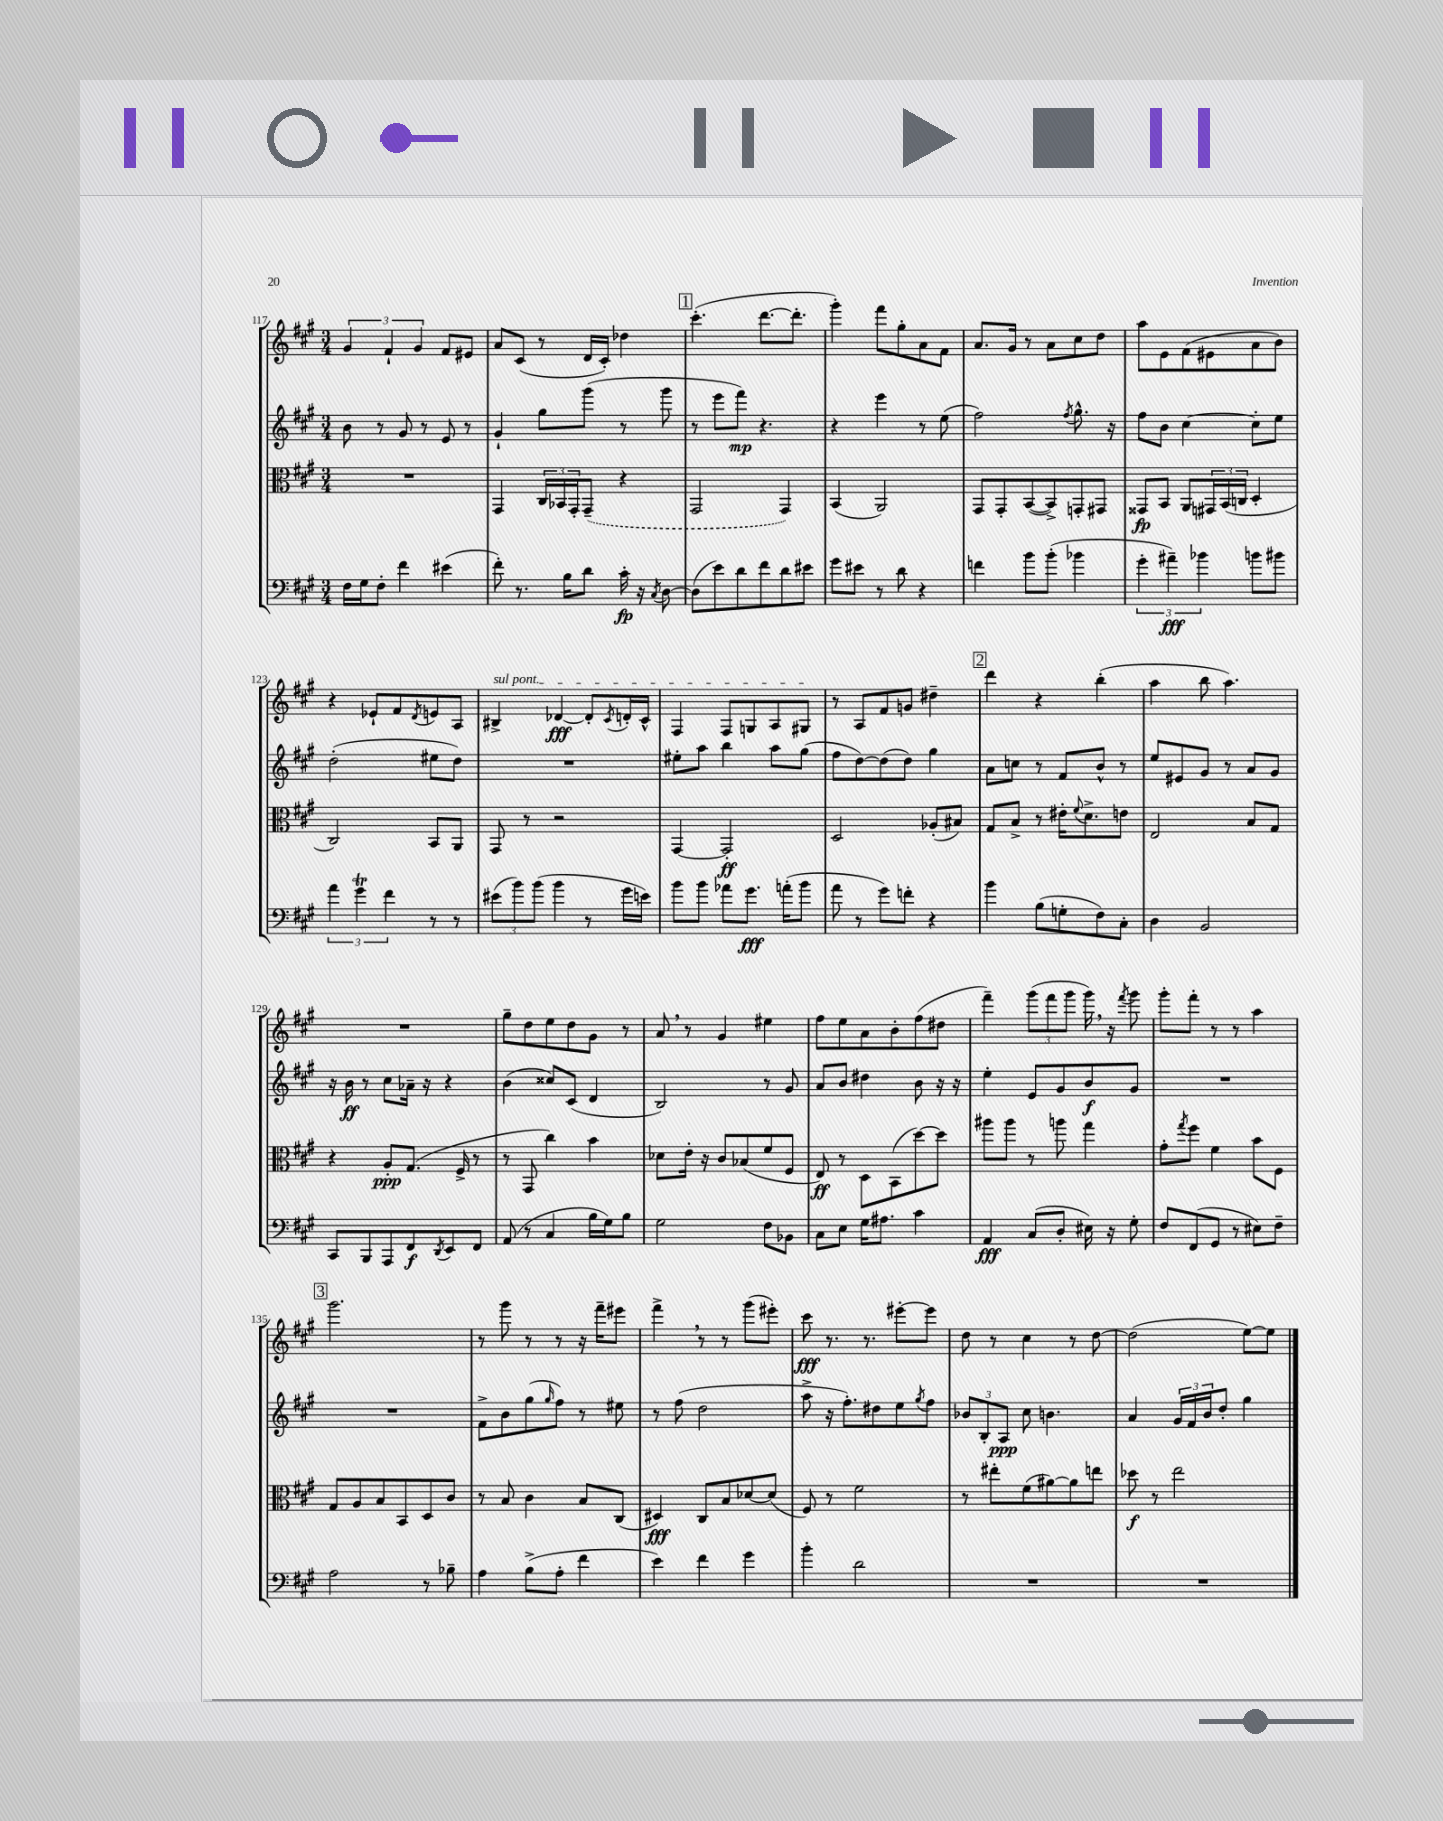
<<
\new StaffGroup <<
\new Staff = "s0" {
    \clef treble \key a \major \numericTimeSignature \time 3/4
    \tuplet 3/2 { gis'4 fis'4-! gis'4 } fis'8 eis'8 |
    a'8 cis'8( r8 d'16 cis'16-.) des''4 |
    \mark \markup { \box "1" } cis'''4.-.( d'''8.~ d'''8.-. |
    gis'''4-.) fis'''8 gis''8-. a'8 fis'8 |
    a'8. gis'16 r8 a'8 cis''8 d''8 |
    a''8 e'8 fis'8( eis'8 a'8 b'8) |
    r4 ees'8-! fis'8 \acciaccatura { d'8 } e'8 a8 |
    \once \override TextSpanner.bound-details.left.text = \markup { \italic "sul pont." } bis4->\startTextSpan des'4~\fff des'8-. \acciaccatura { cis'8 } d'16-. cis'16-^ |
    fis4 fis8 g8 a8 gis8\stopTextSpan |
    r8 a8 fis'8 g'8 dis''4-- |
    \mark \markup { \box "2" } d'''4 r4 b''4-.( |
    a''4 b''8 a''4.) |
    R2. |
    gis''8-- d''8 e''8 d''8 gis'8 r8 |
    a'8 \breathe r8 gis'4 eis''4 |
    fis''8 e''8 a'8 b'8-. fis''8( dis''8 |
    fis'''4--) \tuplet 3/2 { gis'''8( fis'''8 gis'''8 } gis'''16) \breathe r16 \acciaccatura { fis'''8 } gis'''8 |
    gis'''8-. fis'''8-. r8 r8 a''4 |
    \mark \markup { \box "3" } gis'''2. |
    r8 gis'''8 r8 r8 r16 fis'''16-- eis'''8 |
    fis'''4-> \breathe r8 r8 gis'''8( eis'''8-.) |
    cis'''8\fff r8. r8. eis'''8~-. eis'''8 |
    d''8 r8 cis''4 r8 d''8~ |
    d''2( e''8~) e''8 \bar "|." |
}
\new Staff = "s1" {
    \clef treble \key a \major \numericTimeSignature \time 3/4
    b'8 r8 gis'8 r8 e'8 r8 |
    gis'4-! gis''8 gis'''8( r8 gis'''8 |
    \mark \markup { \box "1" } r8 e'''8 fis'''8\mp) r4. |
    r4 e'''4 r8 e''8( |
    fis''2) \acciaccatura { fis''8 } gis''8.-^ r16 |
    fis''8 b'8 cis''4~ cis''8-. e''8 |
    d''2-.( eis''8 d''8) |
    R2. |
    eis''8-. a''8 b''4 a''8 gis''8( |
    fis''8 d''8~) d''8( d''8) gis''4 |
    \mark \markup { \box "2" } a'8 c''8 r8 fis'8 b'8-^ r8 |
    e''8 eis'8 gis'8 r8 a'8 gis'8 |
    r16 b'16\ff r8 cis''8 aes'16-- r16 r4 |
    b'4( cisis''8) cis'8( d'4 |
    b2) r8 gis'8 |
    a'8 b'8 dis''4 b'8 r16 r16 |
    e''4-. e'8 gis'8 b'8\f gis'8 |
    R2. |
    \mark \markup { \box "3" } R2. |
    fis'8-> b'8 gis''8( \grace { gis''16 } fis''8) r8 eis''8 |
    r8 fis''8( d''2 |
    a''8-> r16 fis''8.-.) dis''8 e''8 \acciaccatura { gis''8 } fis''8 |
    \tuplet 3/2 { bes'8 b8-. a8\ppp } cis''8 b'4. |
    a'4 \tuplet 3/2 { gis'16 fis'16 b'16 } d''8-. gis''4 \bar "|." |
}
\new Staff = "s2" {
    \clef alto \key a \major \numericTimeSignature \time 3/4
    R2. |
    gis,4 \tuplet 3/2 { cis16 bes,16 gis,16-. } \once \slurDashed gis,8--( r4 |
    \mark \markup { \box "1" } gis,2 gis,4) |
    b,4( a,2) |
    gis,8 gis,8-. b,8~( b,8->) g,8-. gis,8 |
    gisis,8\fp b,8 a,8 \tuplet 3/2 { gis,16 b,16( c16 } d4-. |
    cis2) b,8 a,8 |
    gis,8 r8 r2 |
    gis,4~ gis,2-.\ff |
    d2 aes8-.( bis8) |
    \mark \markup { \box "2" } gis8 b8-> r8 eis'16-. \appoggiatura { fis'8 } d'8.-> e'8 |
    e2 b8 gis8 |
    r4 a8-.\ppp gis8.( fis16-> r8 |
    r8 gis,8 cis''4) b'4 |
    des'8 e'16-. r16 cis'8 bes8( fis'8 fis8 |
    e8\ff) r8 d8 b,8( d''8~) d''8 |
    ais''8 ais''8 r8 a''8 gis''4 |
    gis'8-. \acciaccatura { gis''8 } fis''8 fis'4 b'8 fis8 |
    \mark \markup { \box "3" } gis8 a8 b8 b,8 d8 cis'8 |
    r8 b8 cis'4 b8 cis8( |
    dis4\fff) cis8 b8 des'8~ des'8( |
    fis8) r8 fis'2 |
    r8 eis''8-. fis'8( ais'8~) ais'8 e''8 |
    des''8\f r8 e''2 \bar "|." |
}
\new Staff = "s3" {
    \clef bass \key a \major \numericTimeSignature \time 3/4
    fis16 gis16 fis8-. fis'4 eis'4( |
    fis'8-.) r8. b16 d'8 cis'16-.\fp r16 \acciaccatura { cis8 } d8~ |
    \mark \markup { \box "1" } d8( e'8) d'8 fis'8 d'8 eis'8 |
    gis'8 eis'8 r8 d'8 r4 |
    f'4 b'8 b'8-.( bes'4 |
    \tuplet 3/2 { gis'4-. ais'4--\fff) bes'4 } b'8 bis'8 |
    \tuplet 3/2 { a'4 gis'4\trill fis'4 } r8 r8 |
    \tuplet 3/2 { eis'8( b'8) b'8( } b'4 r8 gis'16 e'16) |
    b'8 b'8 aes'8 gis'8.\fff a'16-.( b'8 |
    a'8 r8 gis'8) f'8-. r4 |
    \mark \markup { \box "2" } b'4 b8( g8-. fis8) cis8-. |
    d4 b,2 |
    cis,8 b,,8 a,,8 fis,8\f \acciaccatura { d,8 } e,8 fis,8 |
    a,8( r8 cis4 b16 gis16) b8 |
    gis2 fis8 bes,8 |
    cis8 e8 gis16 ais8. cis'4 |
    a,4\fff cis8( d8-. eis16) r16 gis8-. |
    fis8 fis,8( gis,8 r8 eis8) fis8-- |
    \mark \markup { \box "3" } a2 r8 bes8-- |
    a4 b8->( a8-. fis'4 |
    e'4) fis'4 gis'4 |
    b'4-. d'2 |
    R2. |
    R2. \bar "|." |
}
>>
>>
\layout { \context { \Score currentBarNumber = #117 } }
